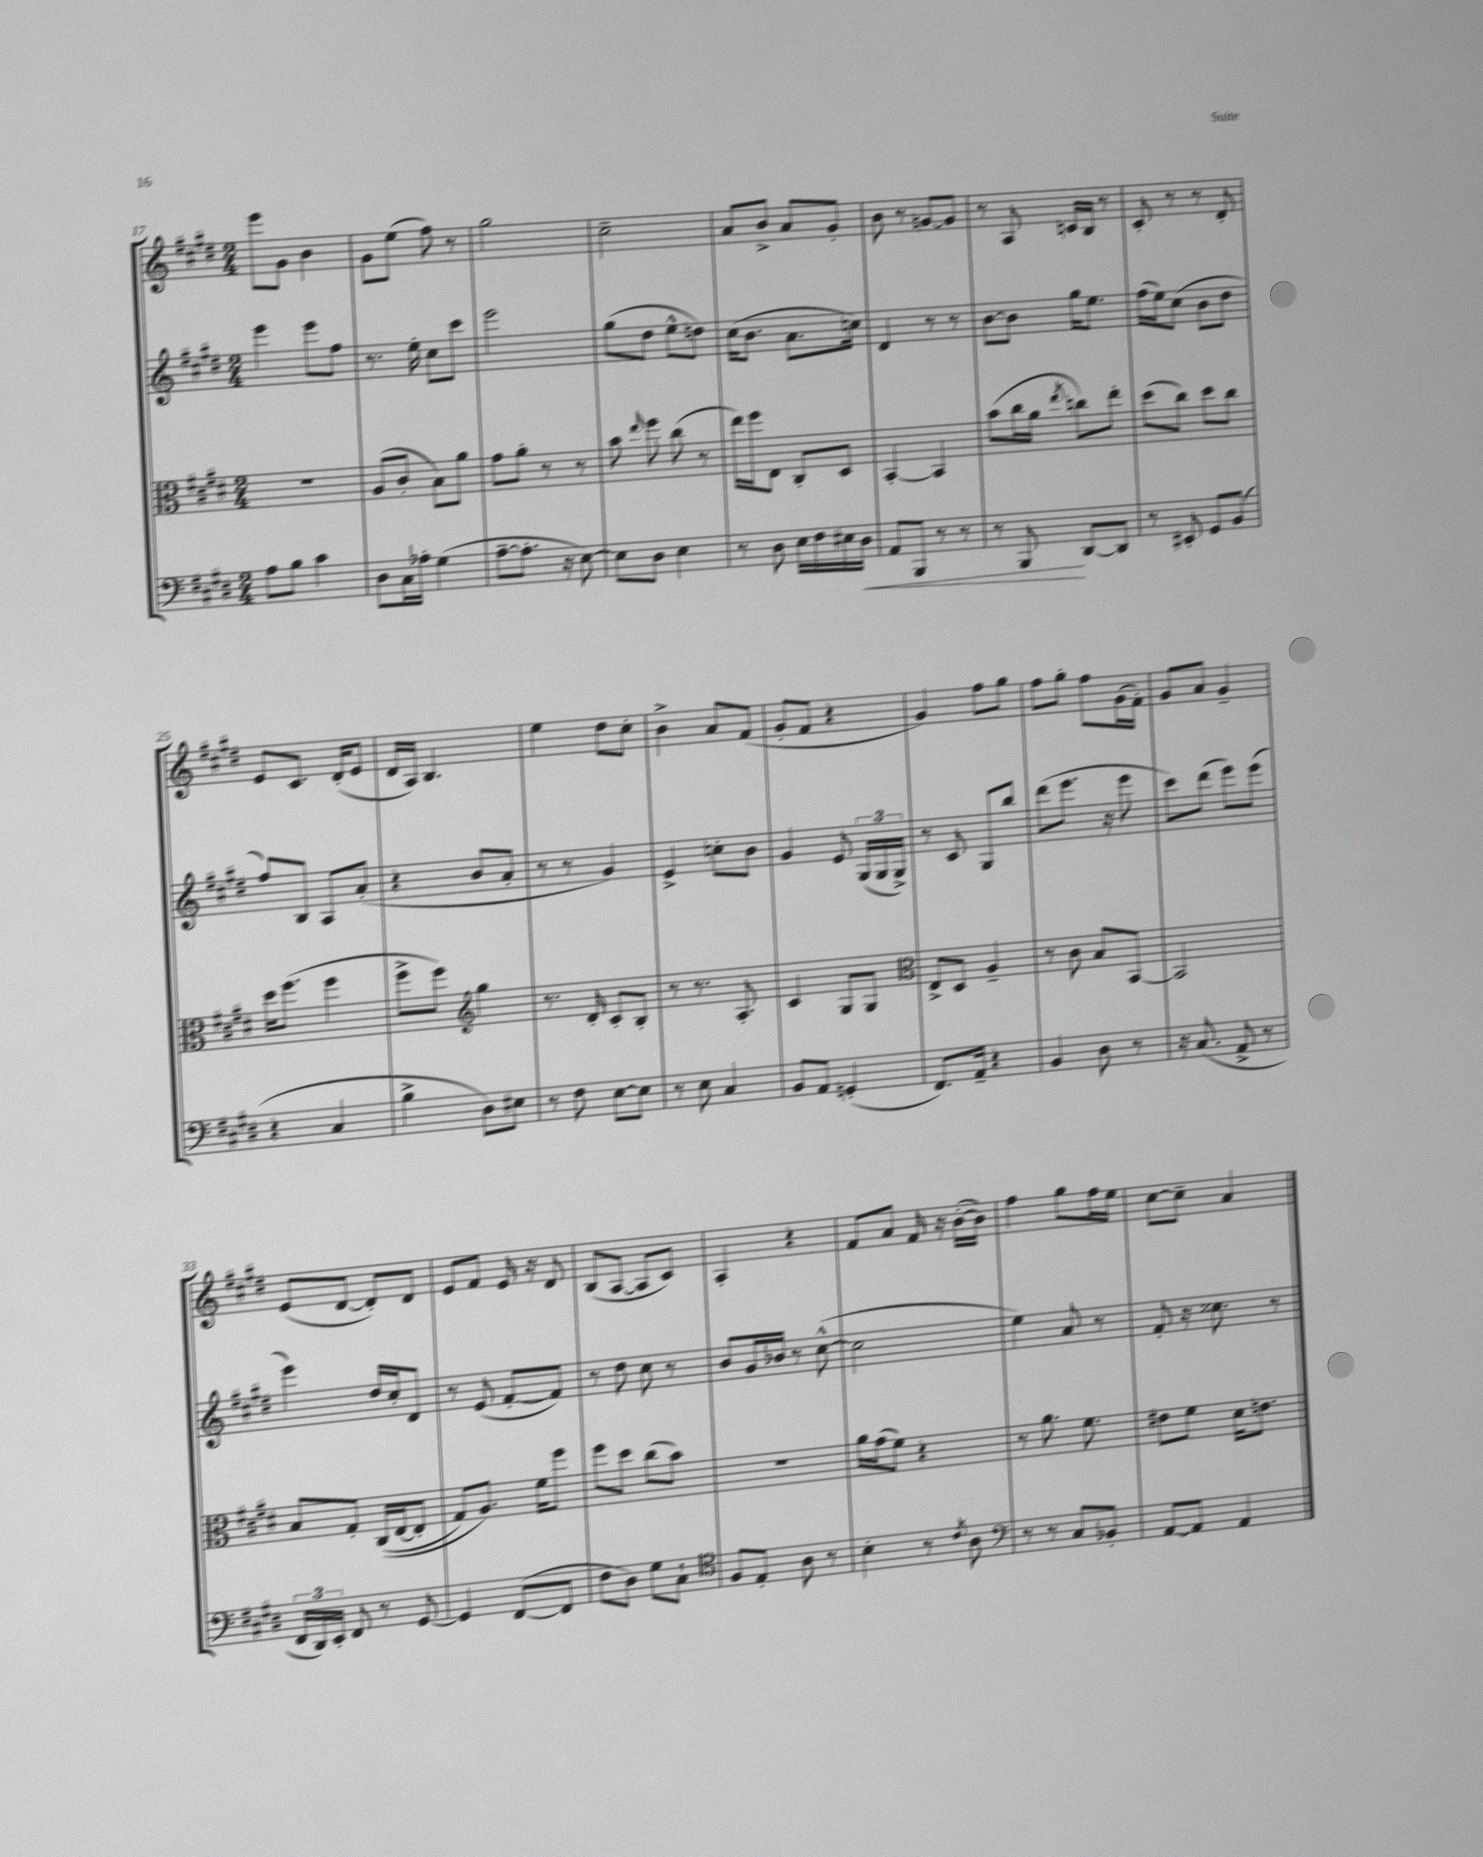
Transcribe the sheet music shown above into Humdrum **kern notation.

**kern	**kern	**kern	**kern
*staff4	*staff3	*staff2	*staff1
*clefF4	*clefC3	*clefG2	*clefG2
*k[f#c#g#d#]	*k[f#c#g#d#]	*k[f#c#g#d#]	*k[f#c#g#d#]
*M2/4	*M2/4	*M2/4	*M2/4
8A\L	2r	4eee\	8eee\L
8B\J	.	.	8g#\J
4c#\	.	8eee\L	4b\
.	.	8ff#\J	.
=	=	=	=
8D#\L	(8A/L	8.r	8g#\L
16C#\L	8c#'/J	.	(8ee\J
16A-'\JJ	.	16ee'\	.
(4G#\	8B\L)	8cc#\L	8ff#\)
.	8a\J	8ccc#\J	8r
=	=	=	=
[8A~\L	8g#\L	2eee\	2gg#\
8.A'\]J	8a'\J	.	.
.	8r	.	.
16r	.	.	.
[8E\)	8r	.	.
=	=	=	=
8E\]L	8b\	(8gg#\L	2cc#~\
.	16qqee/	.	.
8D#\J	8ff#\	8dd#\J	.
4E\	(8cc#\	8ee^^\L	.
.	8r	8dd\J)	.
=	=	=	=
8r	16ee\LL)	(16cc#\LK	8a/L
.	16ff#\J	8.b\J	.
8D#\	8E\J	.	8b^/J
16E\LL	8C#'/L	8.a\L	8a/L
16F#\	.	.	.
16E#\	8D#/J	.	8g#'/J
16D#\JJ	.	16cc\Jk)	.
=	=	=	=
8AA/L	[4BB'/	4d#/	8b\
8BBB/J	.	.	8r
8r	4BB/]	8r	[8g/L
8r	.	8r	8g/]J
=	=	=	=
8r	(8b\L	[8b\L	8r
8BBB/	16cc#\L	8b\]J	8A/
.	16a\JJ	.	.
.	8qee/	.	.
[8DD#/L	8cc\L)	16gg#\LK	16c/LL
.	.	8.ee\J	16B/JJ
8DD#/]J	8ee'\J	.	8r
=	=	=	=
8r	(8dd#\L	(16ff#\LL	8c#'/
.	.	16ee\J)	.
8EE#'/	8cc#\J)	(8cc#\J	8r
8GG#/L	8dd#\L	8b\L	8r
(8BB/J	8cc#\J	8dd#\J	8d#'/
=	=	=	=
4r	16dd#\LK	8ff#/L)	8e/L
.	(8.ff#\J	.	.
.	.	8B/J	8.c#/J
4C#/	4ff#\	8A/L	.
.	.	.	(16d#'/LK
.	.	(8a'/J	8e/J
=	=	=	=
4B^\	8ff#^\L	4r	16d#/LL
.	.	.	16A/JJ)
.	8ff#\J)	.	4.B/
*	*clefG2	*	*
8D#\L)	4gg#\	8b/L	.
8E#\J	.	8a'/J	.
=	=	=	=
8r	8.r	8r	4ee\
8F#\	.	8r	.
.	16d#'/	.	.
[8E\L	8c#'/L	4g#/)	8dd#\L
8E\]J	8B'/J	.	8cc#'\J
=	=	=	=
8r	8r	4e^/	4b^\
8E\	8.r	.	.
4C#/	.	8cc'\L	8a/L
.	8.A'/	.	.
.	.	8b\J	(8f#/J
=	=	=	=
8BB/L	4c#/	4g#/	8g#'/L
8AA/J	.	.	8f#/J
(4GG'/	8G#/L	8e/	4r
.	8G#/J	(24G#/LL	.
.	.	24G#/	.
.	.	24G#^/JJ)	.
=	=	=	=
*	*clefC3	*	*
8.FF#/L)	8E^/L	8r	4g#/)
.	8D#/J	8c#/	.
16AA~/Jk	.	.	.
4r	4A~/	8G#/L	8ff#\L
.	.	8bb/J	8gg#\J
=	=	=	=
4BB/	8r	(8ddd#\L	8ff#\L
.	8c#\	8.eee\J	8gg#'\J
8D#\	8B/L	.	8ff#\L
.	.	16r	.
8r	[8BB/J	8eee\	(16g#\L
.	.	.	16f#'\JJ)
=	=	=	=
16r	2BB/]	8ccc#\L)	8g#/L
(8.C#/	.	.	.
.	.	(8ddd#\J	8a/J
8AA^/	.	8eee\L)	4g#~/
8r	.	(8eee\J	.
=	=	=	=
24FF#/LL	8B/L	4eee\)	(8e/L
24DD#/)	.	.	.
24EE'/JJ	.	.	.
8FF#/	8G#'/J	.	[8d#/J
8r	&((16C#/LL	16dd#/LL	8d#'/]L)
.	[16E/J	16cc#'/J	.
[8GG#/	8E'/]J	8d#/J	8d#/J
=	=	=	=
4GG#/]	8G#/L)	8r	8e/L
.	8.A/J&)	(8e/	8f#/J
([8FF#/L	.	[8f#'/L	16e/
.	16f#\LK	.	16r
8FF#/]J	8ff#\J	8f#/]J)	8d#/
=	=	=	=
8F#\L	8ff#\L	8r	(8B/L
8D#\J)	8dd#\J	8dd#\	[8A/J
8G#\L	(8cc#\L	8cc#\	8A/]L
8C#`\J	8b\J)	8r	8c#/J)
=	=	=	=
*clefC4	*	*	*
8F#/L	2r	8b/L	4A'/
8E'/J	.	16g#/L	.
.	.	16b-/JJ	.
8A\	.	8r	4r
8r	.	([8cc#^^\	.
=	=	=	=
4B'\	16a\LL	2cc#\]	8f#/L
.	(16g#\J	.	.
.	8f#\J)	.	8a/J
8r	4r	.	16f#/
.	.	.	16r
8qc#/	.	.	.
8A\	.	.	([16b'\LL
.	.	.	16b\]JJ)
=	=	=	=
*clefF4	*	*	*
8r	8r	4ee\)	4ff#\
8r	8.a\	.	.
8C#/L	.	8a/	8gg#\L
.	8.f#\	.	.
8BB-'/J	.	8r	16ff#\L
.	.	.	16ee\JJ
=	=	=	=
[8AA/L	8e#\L	8f#'/	[8cc#\L
8AA/]J	8f#\J	16r	8cc#~\]J
.	.	8.cc##\	.
4AA/	16d#\LK	.	4a/
.	8.e\J	.	.
.	.	8r	.
==	==	==	==
*-	*-	*-	*-
